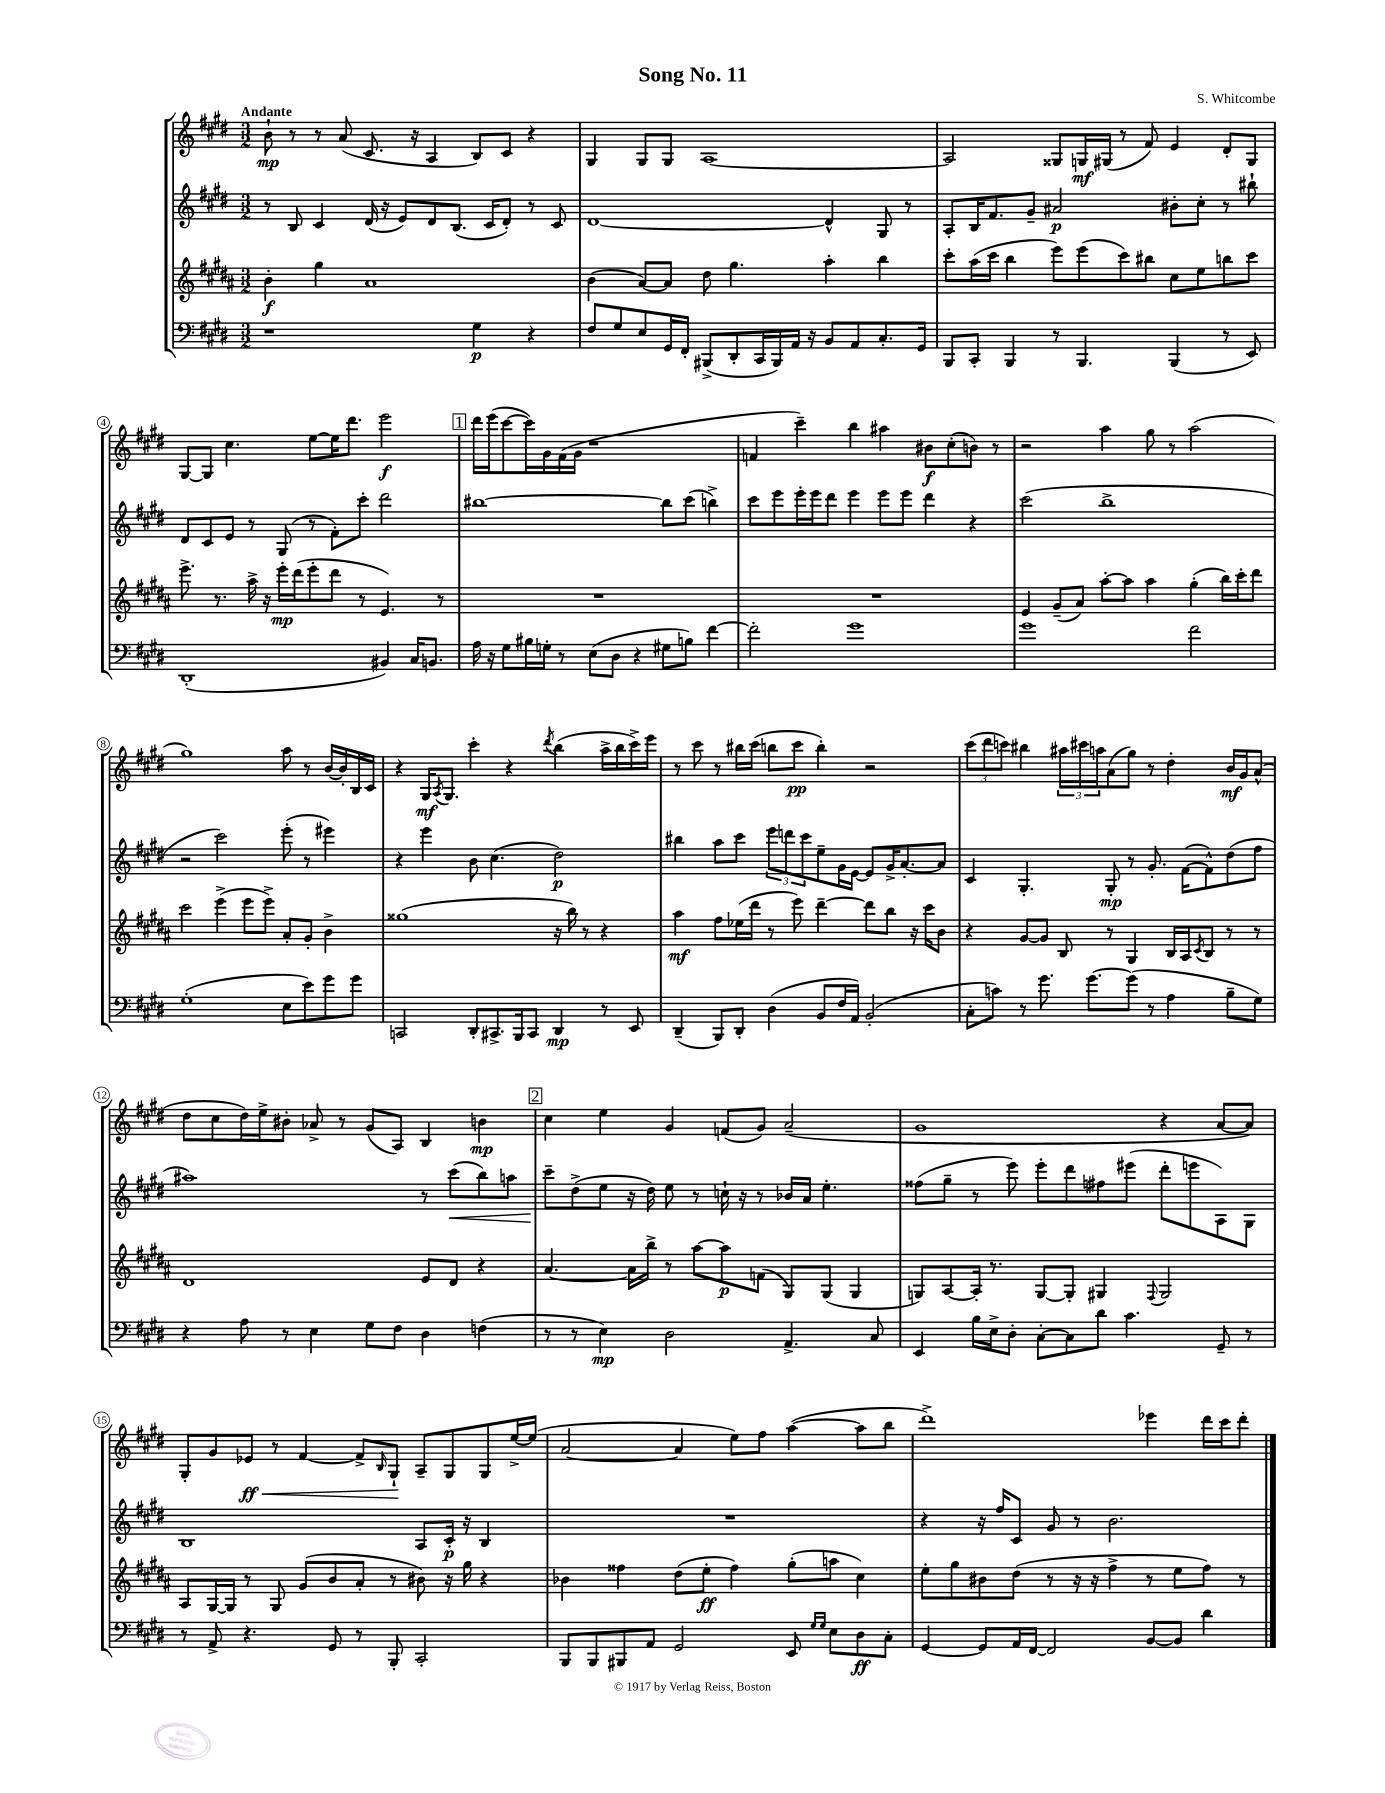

**kern	**kern	**kern	**kern
*staff4	*staff3	*staff2	*staff1
*clefF4	*clefG2	*clefG2	*clefG2
*k[f#c#g#d#]	*k[f#c#g#d#a#]	*k[f#c#g#d#]	*k[f#c#g#d#]
*M3/2	*M3/2	*M3/2	*M3/2
1r	4b'\	8r	8b`\
.	.	8B/	8r
.	4gg#\	4c#/	8r
.	.	.	(8a/
.	1a#	(16d#/	8.c#/
.	.	16r	.
.	.	8e/L)	.
.	.	.	16r
.	.	8d#/	4A/
.	.	(8.B/J	.
4G#\	.	.	8B/L)
.	.	16c#/LK	.
.	.	8d#'/J)	8c#/J
4r	.	8r	4r
.	.	8c#/	.
=	=	=	=
8F#/L	(4b\	[1d#	4G#/
8G#/	.	.	.
8E/	[8a#/L)	.	8G#/L
16GG#/L	8a#/]J	.	8G#/J
16FF#'/JJ	.	.	.
(8BBB#^/L	8dd#\	.	[1A
8DD#'/	4.gg#\	.	.
16CC#/L	.	.	.
16BBB#/)	.	.	.
16AA/JJ	.	.	.
16r	.	.	.
8BB/L	4aa#'\	4d#^^/]	.
8AA/	.	.	.
8.C#'/	4bb\	8G#/	.
.	.	8r	.
16GG#/Jk	.	.	.
=	=	=	=
8BBB/L	8ccc#'\L	8A'/L	2A/]
8CC#'/J	(16aa#\L	16B/K	.
.	16ccc#\JJ	8.f#/	.
4BBB/	4bb\	.	.
.	.	8g#~/J	.
8r	8eee\L)	2a#/	8G##/L
4.BBB/	(8eee\	.	16G/L
.	.	.	(16G#/JJ
.	8ccc#\)	.	8r
.	8bb#\J	.	8f#/)
(4BBB/	8cc#\L	8b#'\L	4e/
.	8ee\	8cc#'\J	.
8r	8bb\	8r	8d#'/L
8EE/)	8ccc#\J	8bb#`\	8G#/J
=	=	=	=
(1DD#'	8.eee^\	8d#/L	[8G#/L
.	.	8c#/	8G#/]J
.	8.r	.	.
.	.	8e/J	4.cc#\
.	16aa#^\	8r	.
.	16r	.	.
.	16eee'\LL	(8G#/	.
.	(16ddd#\J	.	.
.	8eee'\	8r	[8ee\L
.	8ddd#\J	8f#'\L)	16ee\]K
.	.	.	8.ddd#\J
.	8r	8ccc#'\J	.
4BB#/)	4.e/)	2ddd#\	2eee\
16C#/LK	.	.	.
8.BB/J	.	.	.
.	8r	.	.
=	=	=	=
16A\	1.r	[1bb#	16ddd#\LL
16r	.	.	(16eee\J
8G#\L	.	.	[8ccc#\
16B#\L	.	.	16ccc#\]L)
16G'\JJ	.	.	16g#\
8r	.	.	(16f#\
.	.	.	16g#\JJ
(8E\L	.	.	1r
8D#\J	.	.	.
4r	.	.	.
8G#\L	.	8bb#\]L	.
8B\J)	.	(8ccc#\J	.
[4f#\	.	4bb^\)	.
=	=	=	=
2f#'\]	1.r	8ccc#\L	4f/
.	.	8eee\	.
.	.	16eee'\L	4ccc#~\)
.	.	16eee\J	.
.	.	8ddd#\J	.
1g#	.	4eee\	4bb\
.	.	8eee\L	4aa#\
.	.	8eee\J	.
.	.	4ddd#\	8b#\L
.	.	.	(8cc#'\
.	.	4r	8b\J)
.	.	.	8r
=	=	=	=
1g#	4e/	(2ccc#\	2r
.	(8g#~/L	.	.
.	8a#/J)	.	.
.	[8aa#'\L	1bb^	4aa\
.	8aa#\]J	.	.
.	4aa#\	.	8gg#\
.	.	.	8r
2f#\	(4gg#'\	.	(2aa\
.	16bb\LL)	.	.
.	16ccc#'\J	.	.
.	8ddd#\J	.	.
=	=	=	=
(1G#'	2ccc#\	2r	1gg#)
.	(4eee^\	2ccc#\)	.
.	8eee\L	.	.
.	8eee^\J)	.	.
8E\L	8a#'/L	(8eee'\	8aa\
8e\)	8g#'/J	8r	8r
8g#\	4b^\	4eee#\)	[16b/LL
.	.	.	16b'/]
8g#\J	.	.	16B/
.	.	.	16c#/JJ
=	=	=	=
2CC/	(1gg##	4r	4r
.	.	4eee\	16G#/LK
.	.	.	8qA/
.	.	.	8.G#/J
8DD#'/L	.	8b\	4ccc#'\
8.CC#^/	.	(4.cc#\	.
.	.	.	4r
16BBB/k	.	.	.
8CC#/J	.	.	.
.	.	.	8qddd#/
4DD#/	16r	2dd#\)	(4bb\
.	16bb\)	.	.
.	8r	.	.
8r	4r	.	16aa^\LL
.	.	.	16bb\
8EE/	.	.	16ccc#^\)
.	.	.	16eee\JJ
=	=	=	=
(4DD#~/	4aa#\	4bb#\	8r
.	.	.	8ccc#\
8BBB/L)	8ff#\L	8aa\L	8r
8DD#'/J	(16ee-\L	8ccc#\J	16bb#\LL
.	16ddd#\JJ	.	(16ccc#\JJ
(4D#\	8r	12eee\L	8bb\L
.	.	12ddd\	.
.	8eee\)	.	8ccc#\J
.	.	12ccc#\	.
8BB/L	[4ddd#~\	8ee~\	4bb'\)
16F#/L	.	16g#\L	.
16AA/JJ)	.	[16e\JJ	.
(2BB'/	8ddd#\]L	8e/]L	2r
.	8bb\J	16g#^/K	.
.	.	[8.a'/	.
.	16r	.	.
.	16ccc#\LK	.	.
.	8b\J	8a/]J	.
=	=	=	=
8C#'\L	4r	4c#/	(12ccc#\L
.	.	.	12ddd#\
8c\J)	.	.	.
.	.	.	12ccc\J)
8r	[8g#/L	4.G#'/	4bb#\
8.g#\	8g#/]J	.	.
.	8B/	.	24aa#\LL
.	.	.	24ccc#\
[8.g#\L	.	.	.
.	.	.	24aa\J
.	8r	8G#'/	(8a\
(8g#\]J	4G#/	8r	8gg#\J)
8r	.	8.g#'/	8r
4A\	16B/LL	.	4dd#'\
.	16A#/J	([16f#\LK	.
.	8qc#/	.	.
.	8B/J	8f#^^\])	.
8B~\L	8r	(8dd#\	16b/LL
.	.	.	16g#/J
8G#\J)	8r	8ff#\J	(8a^^/J
=	=	=	=
4r	1d#	1aa#)	8dd#\L
.	.	.	8cc#\
8A\	.	.	16dd#\L)
.	.	.	16ee^\J
8r	.	.	8b#'\J
4E\	.	.	8a-^/
.	.	.	8r
8G#\L	.	.	(8g#/L
8F#\J	.	.	8A/J)
4D#\	8e/L	8r	4B/
.	8d#/J	(8ccc#\L	.
(4F\	4r	8bb\)	4b\
.	.	8aa\J	.
=	=	=	=
8r	[4.a#/	8ccc#~\L	4cc#\
8r	.	(8dd#^\	.
4E\)	.	8ee\J	4ee\
.	16a#\]LL	16r	.
.	16bb^\JJ	16dd#\)	.
2D#\	8r	8ee\	4g#/
.	[8aa#\L	8r	.
.	8aa#\]	16cc`\	(8f/L
.	.	16r	.
.	(8f\J	8r	8g#/J)
4.AA^/	8G#/L)	16b-/LL	(2a~/
.	.	16a/JJ	.
.	(8G#/J	4.ee'\	.
.	4G#/	.	.
8C#/	.	.	.
=	=	=	=
4EE/	8G/L)	(8ff##\L	1g#
.	[8A#/	8gg#~\J	.
16B\LL	16A#'/]Jk	8r	.
16E^\J	8.r	.	.
8D#'\J	.	8eee\)	.
[8C#'\L	[8G/L	8eee'\L	.
8C#\]	8G'/]J	8ddd#\	.
8d#\J	4G#/	8ff#\	.
4.c#\	.	(8eee#\J	.
.	8qqF#/	.	.
.	2G#/	8ddd#'\L	4r
.	.	8eee\	.
8GG#~/	.	8A\)	[8a/L
8r	.	8G#\J	8a/]J)
=	=	=	=
8r	8A#/L	1B	8G#'/L
8AA^/	[16G#/L	.	8g#/
.	16G#/]JJ	.	.
4.r	8r	.	8e-/J
.	8G#/	.	8r
.	(8g#/L	.	[4f#/
8GG#/	8b/	.	.
8r	8a#'/J	.	8f#^/]L
.	.	.	16qqB/
8BBB'/	8r	.	8G#`/J
2CC#'/	8b#\)	8A/L	8A~/L
.	16r	16c#'/Jk	8G#/
.	16gg#\	16r	.
.	4r	4B/	8G#/
.	.	.	[16ee^/L
.	.	.	(16ee/]JJ
=	=	=	=
8BBB/L	4b-\	1.r	[2a/
8BBB/	.	.	.
8BBB#/	4ff##\	.	.
8AA/J	.	.	.
2GG#/	(8dd#\L	.	4a/]
.	8ee'\J	.	.
.	4ff##\)	.	8ee\L)
.	.	.	8ff#\J
8EE/	(8gg#'\L	.	([4aa\
16qqG#/LL	.	.	.
16qqG#/JJ	.	.	.
8E\L	8aa\J	.	.
8D#\	4cc#\)	.	8aa\]L
8C#'\J	.	.	8bb\J
=	=	=	=
[4GG#/	8ee'\L	4r	1ddd#^)
.	8gg#\	.	.
8GG#/]L	8b#\	16r	.
.	.	16ff#/LK	.
16AA/L	(8dd#\J	8c#/J	.
[16FF#/JJ	.	.	.
2FF#/]	8r	8g#/	.
.	16r	8r	.
.	16r	.	.
.	4ff#^\	2.b\	.
[8BB/L	8r	.	4eee-\
8BB/]J	8ee\L	.	.
4d#\	8ff#\J)	.	16ddd#\LL
.	.	.	16ccc#\J
.	8r	.	8ddd#'\J
==	==	==	==
*-	*-	*-	*-
